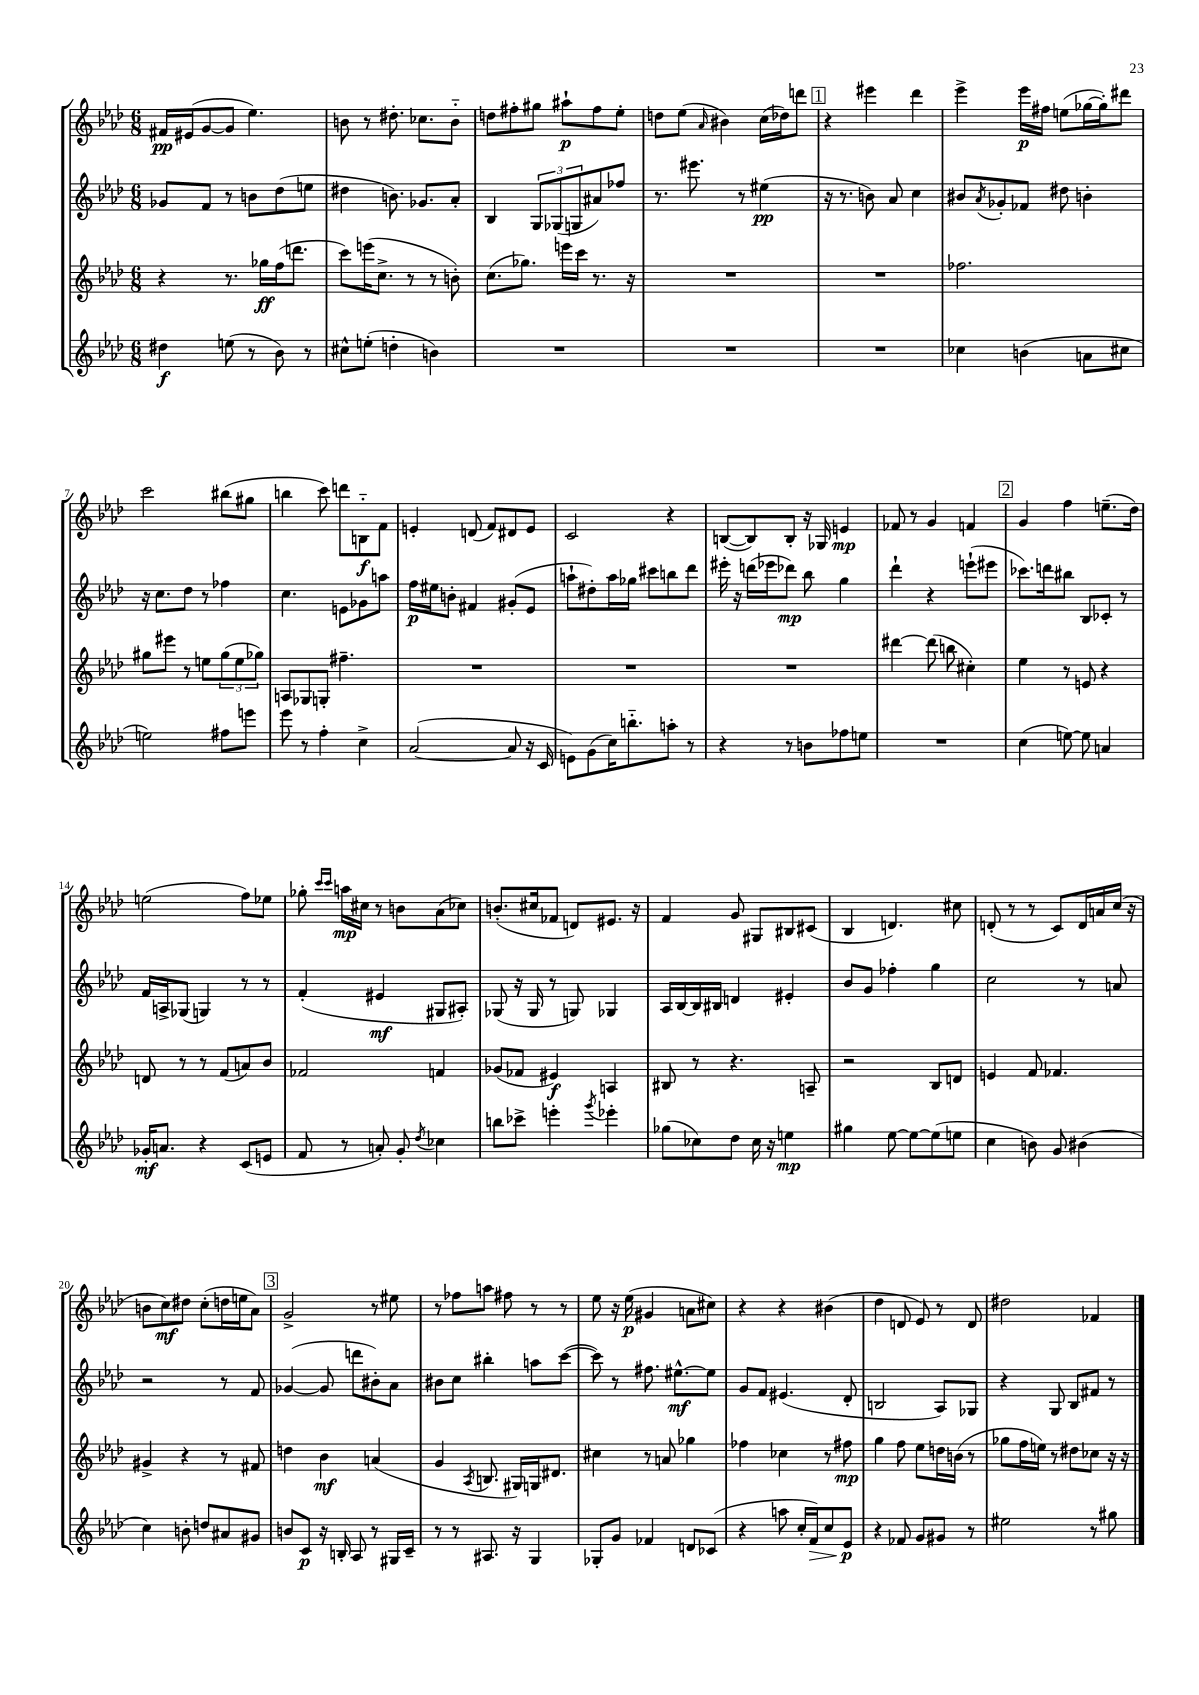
<<
\new StaffGroup <<
\new Staff = "s0" {
    \clef treble \key aes \major \numericTimeSignature \time 6/8
    fis'16\pp eis'16( g'8~ g'8 ees''4.) |
    b'8 r8 dis''8.-. ces''8. b'8-_ |
    d''8 fis''8-. gis''8 ais''8-!\p fis''8 ees''8-. |
    d''8 ees''8( \grace { aes'16 } bis'4) c''16( des''16) d'''8 |
    \mark \markup { \box "1" } r4 eis'''4 des'''4 |
    ees'''4-> ees'''16\p fis''16 e''8( ges''16~ ges''16-.) dis'''8 |
    c'''2 bis''8( gis''8 |
    b''4 c'''8) d'''8 b8-_\f f'8 |
    e'4-. d'8( f'8) dis'8 e'8 |
    c'2 r4 |
    b8~( b8) b8-. r16 ges16 e'4\mp |
    fes'8 r8 g'4 f'4 |
    \mark \markup { \box "2" } g'4 f''4 e''8.--( des''16) |
    e''2( f''8) ees''8 |
    ges''8-. \grace { c'''16 c'''16 } a''16\mp cis''16 r8 b'8 aes'8( ces''8) |
    b'8.-.( cis''16 fes'8 d'8) eis'8. r16 |
    f'4 g'8 gis8 bis8 cis'8( |
    bes4 d'4.) cis''8 |
    d'8-.( r8 r8 c'8) d'16 a'16 c''16( r16 |
    b'8 c''8\mf) dis''8 c''8-.( d''16 e''16 aes'8) |
    \mark \markup { \box "3" } g'2-> r8 eis''8 |
    r8 fes''8 a''8 fis''8 r8 r8 |
    ees''8 r16 ees''16\p( gis'4 a'8 cis''8) |
    r4 r4 bis'4( |
    des''4 d'8 ees'8) r8 d'8 |
    dis''2 fes'4 \bar "|." |
}
\new Staff = "s1" {
    \clef treble \key aes \major \numericTimeSignature \time 6/8
    ges'8 f'8 r8 b'8 des''8( e''8 |
    dis''4 b'8.) ges'8. aes'8-. |
    bes4 \tuplet 3/2 { g8 ges8( g8 } ais'8) fes''8 |
    r8. eis'''8. r8 eis''4\pp( |
    \mark \markup { \box "1" } r16 r8. b'8) aes'8 c''4 |
    bis'8 \acciaccatura { aes'8 } ges'8-. fes'8 dis''8 b'4-. |
    r16 c''8. des''8 r8 fes''4 |
    c''4. e'8 ges'8 a''8 |
    f''16\p eis''16 b'8-. fis'4 gis'8-.( ees'8 |
    a''8-! dis''8-.) a''16 ges''16 cis'''8 b''8 des'''8 |
    eis'''16-. r16 d'''16( ees'''16 des'''8\mp) bes''8 g''4 |
    des'''4-! r4 e'''8-!( eis'''8 |
    \mark \markup { \box "2" } ces'''8.) d'''16 bis''8 bes8 ces'8-. r8 |
    f'16 a16-> ges8( g4) r8 r8 |
    f'4-.( eis'4\mf gis8 ais8-.) |
    ges8( r16 ges16 r8 g8) ges4 |
    aes16 bes16~ bes16 bis16 d'4 eis'4-. |
    bes'8 g'8 fes''4-. g''4 |
    c''2 r8 a'8 |
    r2 r8 f'8 |
    \mark \markup { \box "3" } ges'4~( ges'8 d'''8 bis'8-.) aes'8 |
    bis'8 c''8 bis''4-. a''8 c'''8~( |
    c'''8) r8 fis''8. eis''8.~-^\mf eis''8 |
    g'8 f'8 eis'4.( des'8-. |
    b2 aes8) ges8 |
    r4 g8 bes8 fis'8 r8 \bar "|." |
}
\new Staff = "s2" {
    \clef treble \key aes \major \numericTimeSignature \time 6/8
    r4 r8. ges''16\ff f''16( d'''8. |
    c'''8) e'''16( c''8.-> r8 r8 b'8-.) |
    c''8.( ges''8.) e'''16 c'''16 r8. r16 |
    R2. |
    \mark \markup { \box "1" } R2. |
    fes''2. |
    gis''8 eis'''8 r8 e''8 \tuplet 3/2 { gis''8( e''8 ges''8) } |
    a8 ges8 g8-. fis''4.-- |
    R2. |
    R2. |
    R2. |
    dis'''4~ dis'''8( b''8 cis''4-.) |
    \mark \markup { \box "2" } ees''4 r8 e'8 r4 |
    d'8 r8 r8 f'8( a'8) bes'8 |
    fes'2 f'4 |
    ges'8( fes'8 eis'4\f) a4 |
    bis8 r8 r4. a8-- |
    r2 bes8 d'8 |
    e'4 f'8 fes'4. |
    gis'4-> r4 r8 fis'8 |
    \mark \markup { \box "3" } d''4 bes'4\mf a'4( |
    g'4 \acciaccatura { aes8 } b8. gis16) g16 dis'8. |
    cis''4 r8 a'8 ges''4 |
    fes''4 ces''4 r8 fis''8\mp |
    g''4 f''8 ees''8 d''16 b'16( r8 |
    ges''8 f''16 e''16) r8 dis''8 ces''8 r16 r16 \bar "|." |
}
\new Staff = "s3" {
    \clef treble \key aes \major \numericTimeSignature \time 6/8
    dis''4\f e''8( r8 bes'8) r8 |
    cis''8-^ e''8-.( d''4-. b'4) |
    R2. |
    R2. |
    \mark \markup { \box "1" } R2. |
    ces''4 b'4( a'8 cis''8 |
    e''2) fis''8 e'''8 |
    ees'''8 r8 f''4-. c''4-> |
    aes'2~( aes'8 r16 c'16 |
    e'8) g'8( c''16) b''8.-_ a''8-. r8 |
    r4 r8 b'8 fes''8 e''8 |
    R2. |
    \mark \markup { \box "2" } c''4( e''8~) e''8 a'4 |
    ges'16-.\mf a'8. r4 c'8( e'8 |
    f'8 r8 a'8-.) g'8-. \acciaccatura { des''8 } ces''4 |
    b''8 ces'''8-> e'''4-. \acciaccatura { g'''8 } ees'''4-. |
    ges''8( ces''8) des''8 ces''16 r16 e''4\mp |
    gis''4 ees''8~ ees''8~ ees''8( e''8 |
    c''4 b'8) g'8 bis'4( |
    c''4) b'8-. d''8 ais'8 gis'8 |
    \mark \markup { \box "3" } b'8 c'8\p r16 b16-. aes8 r8 gis16 c'16-- |
    r8 r8 ais8. r16 g4 |
    ges8-. g'8 fes'4 d'8 ces'8( |
    r4 a''8 c''16-. f'16\>) c''8 ees'8\p\! |
    r4 fes'8 g'8 gis'8 r8 |
    eis''2 r8 gis''8 \bar "|." |
}
>>
>>
